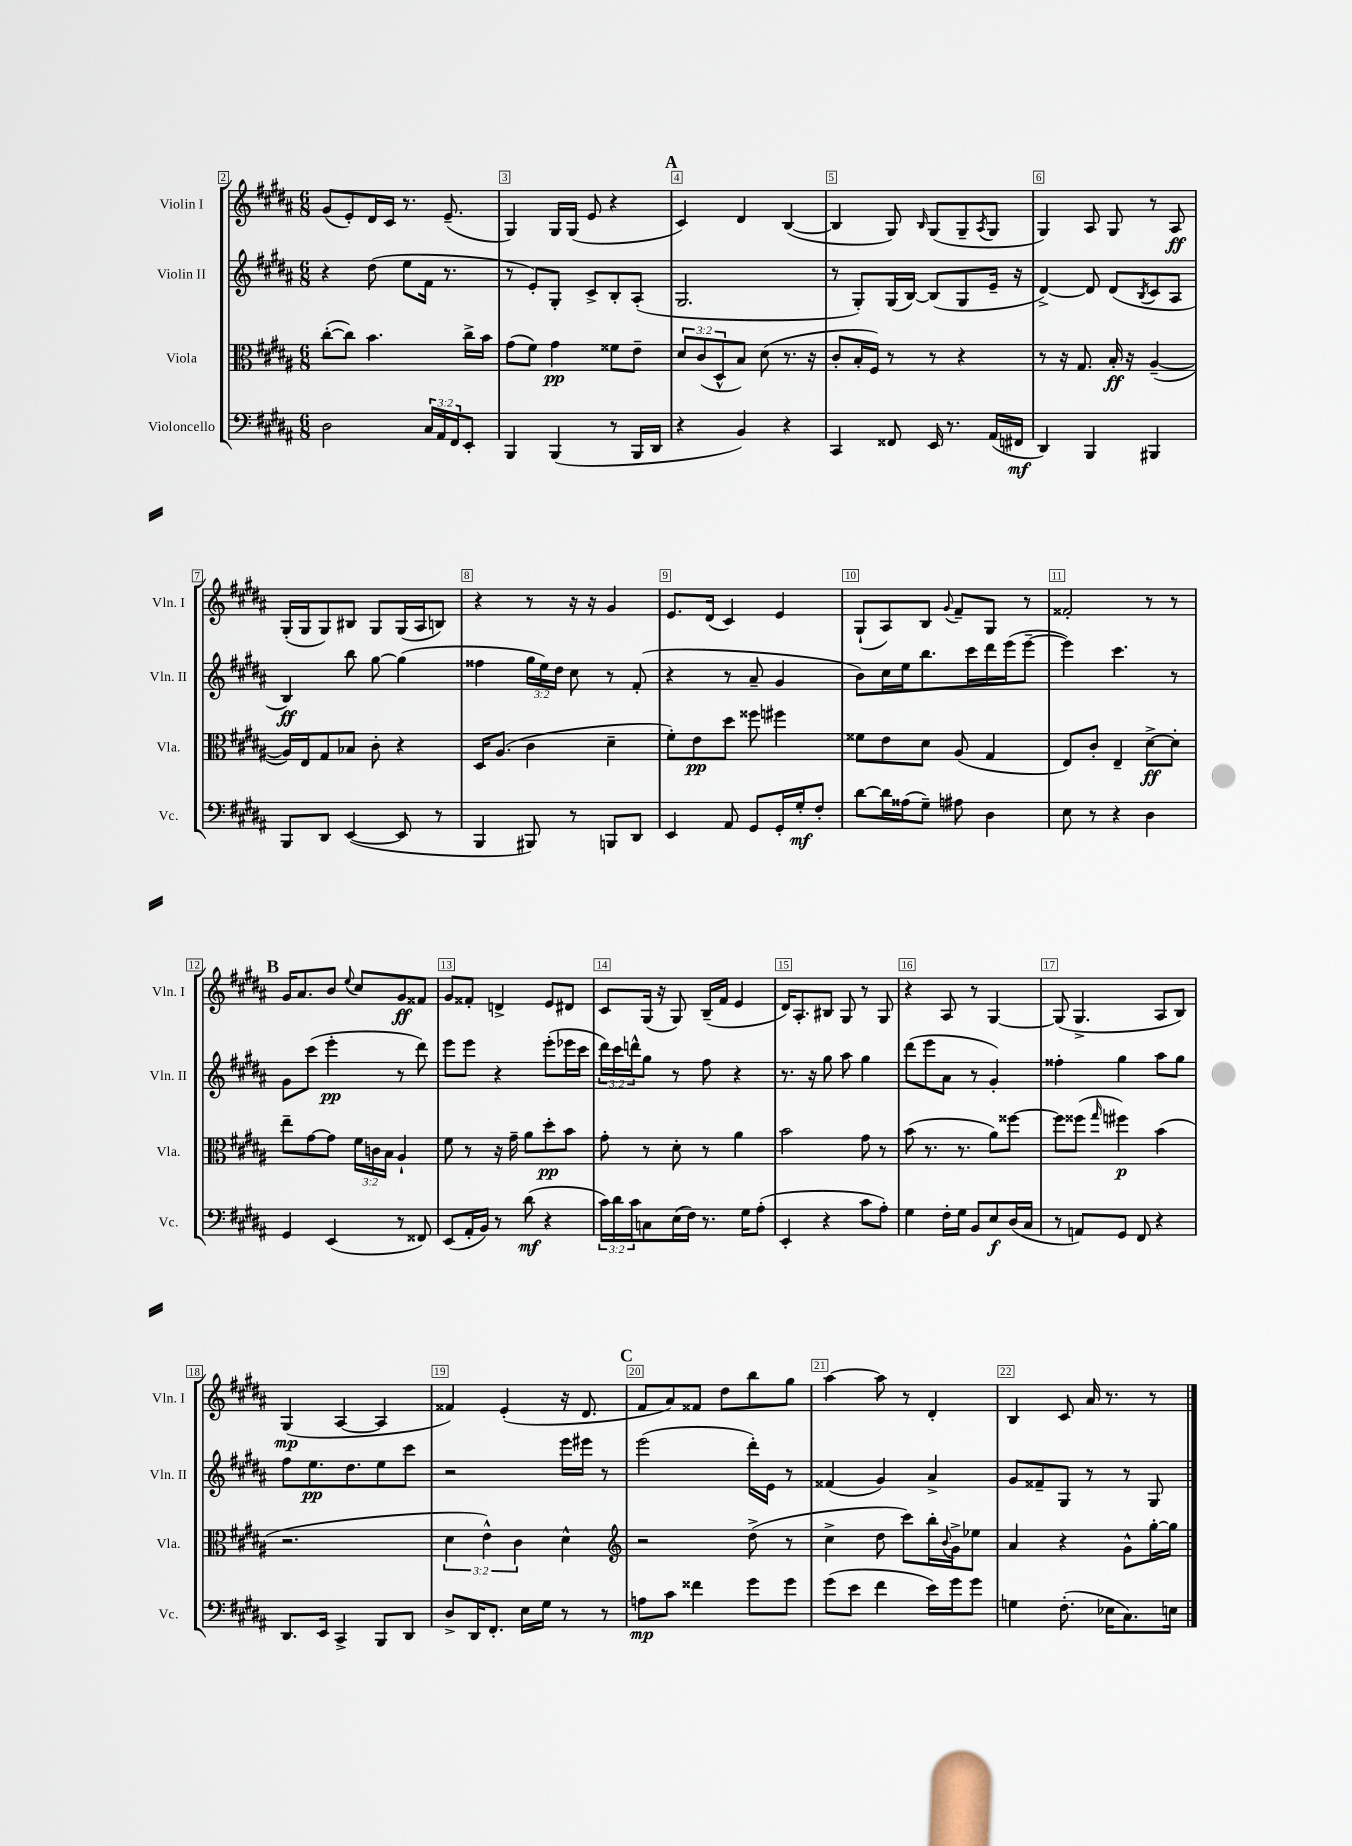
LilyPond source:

<<
\new StaffGroup <<
\new Staff = "s0" \with { instrumentName = "Violin I" shortInstrumentName = "Vln. I" } {
    \clef treble \key b \major \numericTimeSignature \time 6/8
    gis'8( e'8-.) dis'16 cis'16 r8. e'8.--( |
    gis4) gis16 gis16( e'8 r4 |
    \mark \markup { \bold "A" } cis'4) dis'4 b4~( |
    b4 gis8) \grace { b16 } gis8( gis8-- \acciaccatura { ais8 } gis8 |
    gis4) ais8 gis8 r8 ais8\ff |
    gis16-.( gis16 gis8) bis8 gis8 gis16( ais16 b8) |
    r4 r8 r16 r16 gis'4 |
    e'8. dis'16( cis'4) e'4 |
    gis8-!( ais8) b8 \appoggiatura { gis'8 } fis'8-- gis8 r8 |
    fisis'2-. r8 r8 |
    \mark \markup { \bold "B" } gis'16 ais'8. b'8 \appoggiatura { e''8 } cis''8 gis'8\ff fisis'8 |
    gis'8 fisis'8-. d'4-> e'8 dis'8 |
    cis'8 gis16( r16 gis8) b16--( fis'16 e'4 |
    dis'16) ais8.-. bis8 gis8 r8 gis8 |
    r4 ais8 r8 gis4~ |
    gis8( gis4.-> ais8 b8) |
    gis4\mp( ais4~ ais4 |
    fisis'4) e'4-.( r16 dis'8. |
    \mark \markup { \bold "C" } fis'8 ais'8) fisis'8 dis''8 b''8 gis''8 |
    ais''4~ ais''8 r8 dis'4-. |
    b4 cis'8 ais'16 r8. r8 \bar "|." |
}
\new Staff = "s1" \with { instrumentName = "Violin II" shortInstrumentName = "Vln. II" } {
    \clef treble \key b \major \numericTimeSignature \time 6/8 \override Staff.TupletNumber.text = #tuplet-number::calc-fraction-text
    r4 dis''8( e''8 fis'16 r8. |
    r8 e'8-.) gis8-. cis'8-> b8-. ais8-.( |
    \mark \markup { \bold "A" } gis2. |
    r8 gis8-.) gis16( b16~) b8( gis8 e'16-- r16 |
    dis'4~->) dis'8 dis'8( \acciaccatura { b8 } cis'8 ais8 |
    b4\ff) b''8 gis''8~ gis''4( |
    fisis''4 \tuplet 3/2 { gis''16 e''16) dis''16 } cis''8 r8 fis'8-.( |
    r4 r8 ais'8-- gis'4 |
    b'8) cis''16 e''16 b''8. cis'''16 dis'''16 e'''16( e'''8~-- |
    e'''4) cis'''4. r8 |
    \mark \markup { \bold "B" } gis'8 cis'''8( e'''4-.\pp r8 dis'''8) |
    e'''8 e'''8 r4 e'''8-.( ees'''16 cis'''16 |
    \tuplet 3/2 { dis'''16) cis'''16 d'''16-^ } gis''8 r8 fis''8 r4 |
    r8. r16 gis''8 ais''8 gis''4 |
    dis'''8( e'''8 ais'8 r8 gis'4-.) |
    fisis''4-. gis''4 ais''8 gis''8 |
    fis''8 e''8.\pp dis''8. e''8 cis'''8 |
    r2 e'''16 eis'''16 r8 |
    \mark \markup { \bold "C" } e'''2( dis'''16-.) e'16 r8 |
    fisis'4( gis'4) ais'4-> |
    gis'8 fisis'8-- gis8 r8 r8 gis8 \bar "|." |
}
\new Staff = "s2" \with { instrumentName = "Viola" shortInstrumentName = "Vla." } {
    \clef alto \key b \major \numericTimeSignature \time 6/8 \override Staff.TupletNumber.text = #tuplet-number::calc-fraction-text
    cis''8~-.( cis''8) b'4. cis''16-> b'16 |
    gis'8( fis'8) gis'4\pp fisis'8 e'8-- |
    \mark \markup { \bold "A" } \tuplet 3/2 { dis'8 cis'8( dis8-^ } b8) dis'8( r8. r16 |
    cis'8-. b16-. fis16) r8 r8 r4 |
    r8 r16 gis8. b16-.\ff r16 ais4~--( |
    ais16) e16 gis8 bes8 cis'8-. r4 |
    dis16 ais8.( cis'4 dis'4-- |
    fis'8-.) e'8\pp dis''8 fisis''8 fis''4 |
    fisis'8 e'8 dis'8 ais8( gis4 |
    e8) cis'8-. e4-- dis'8~->\ff dis'8-. |
    \mark \markup { \bold "B" } e''8-- gis'8~ gis'8 \tuplet 3/2 { fis'16 c'16 b16 } ais4-! |
    fis'8 r8 r16 gis'16-- ais'8 dis''8-.\pp b'8 |
    gis'8-. r8 dis'8-. r8 ais'4 |
    b'2 gis'8 r8 |
    b'8( r8. r8. ais'8) fisis''8~ |
    fisis''8 fisis''8( \grace { gis''16 } fis''4\p) b'4( |
    r2. |
    \tuplet 3/2 { dis'4 e'4-^) cis'4 } dis'4-^ |
    \mark \markup { \bold "C" } \clef treble r2 dis''8->( r8 |
    cis''4-> dis''8 cis'''8) b''16-. \appoggiatura { b'8 } gis'16-> ees''8 |
    ais'4 r4 gis'8-^ gis''16~-. gis''16 \bar "|." |
}
\new Staff = "s3" \with { instrumentName = "Violoncello" shortInstrumentName = "Vc." } {
    \clef bass \key b \major \numericTimeSignature \time 6/8 \override Staff.TupletNumber.text = #tuplet-number::calc-fraction-text
    dis2 \tuplet 3/2 { cis16 ais,16 fis,16 } e,8-. |
    b,,4 b,,4( r8 b,,16 dis,16 |
    \mark \markup { \bold "A" } r4 b,4) r4 |
    cis,4 fisis,8 e,16 r8. ais,16( fis,16\mf |
    dis,4) b,,4 bis,,4 |
    b,,8 dis,8 e,4~( e,8 r8 |
    b,,4 bis,,8) r8 b,,8 dis,8 |
    e,4 ais,8 gis,8 gis,16-. gis16-.\mf fis8-. |
    dis'8~ dis'16 aisis16( gis8--) ais8 dis4 |
    e8 r8 r4 dis4 |
    \mark \markup { \bold "B" } gis,4 e,4( r8 fisis,8) |
    e,8( ais,16-. b,16) r8 dis'8\mf( r4 |
    \tuplet 3/2 { cis'16) dis'16 cis'16 } c8 e16( fis16) r8. gis16 ais8-.( |
    e,4-. r4 cis'8 ais8-.) |
    gis4 fis16-. gis16 b,8 e8\f dis16( cis16 |
    r8 a,8) gis,8 fis,8 r4 |
    dis,8. e,16 cis,4-> b,,8 dis,8 |
    dis8-> dis,16 fis,8.-. e16 gis16 r8 r8 |
    \mark \markup { \bold "C" } a8\mp cis'8 fisis'4 gis'8 gis'8 |
    gis'8( e'8 fis'4 e'16) gis'16 gis'8 |
    g4 fis8.-.( ees16 cis8.) e16 \bar "|." |
}
>>
>>
\layout { \context { \Score currentBarNumber = #2 \override BarNumber.break-visibility = ##(#f #t #t) barNumberVisibility = #all-bar-numbers-visible \override BarNumber.stencil = #(make-stencil-boxer 0.1 0.3 ly:text-interface::print) } }
